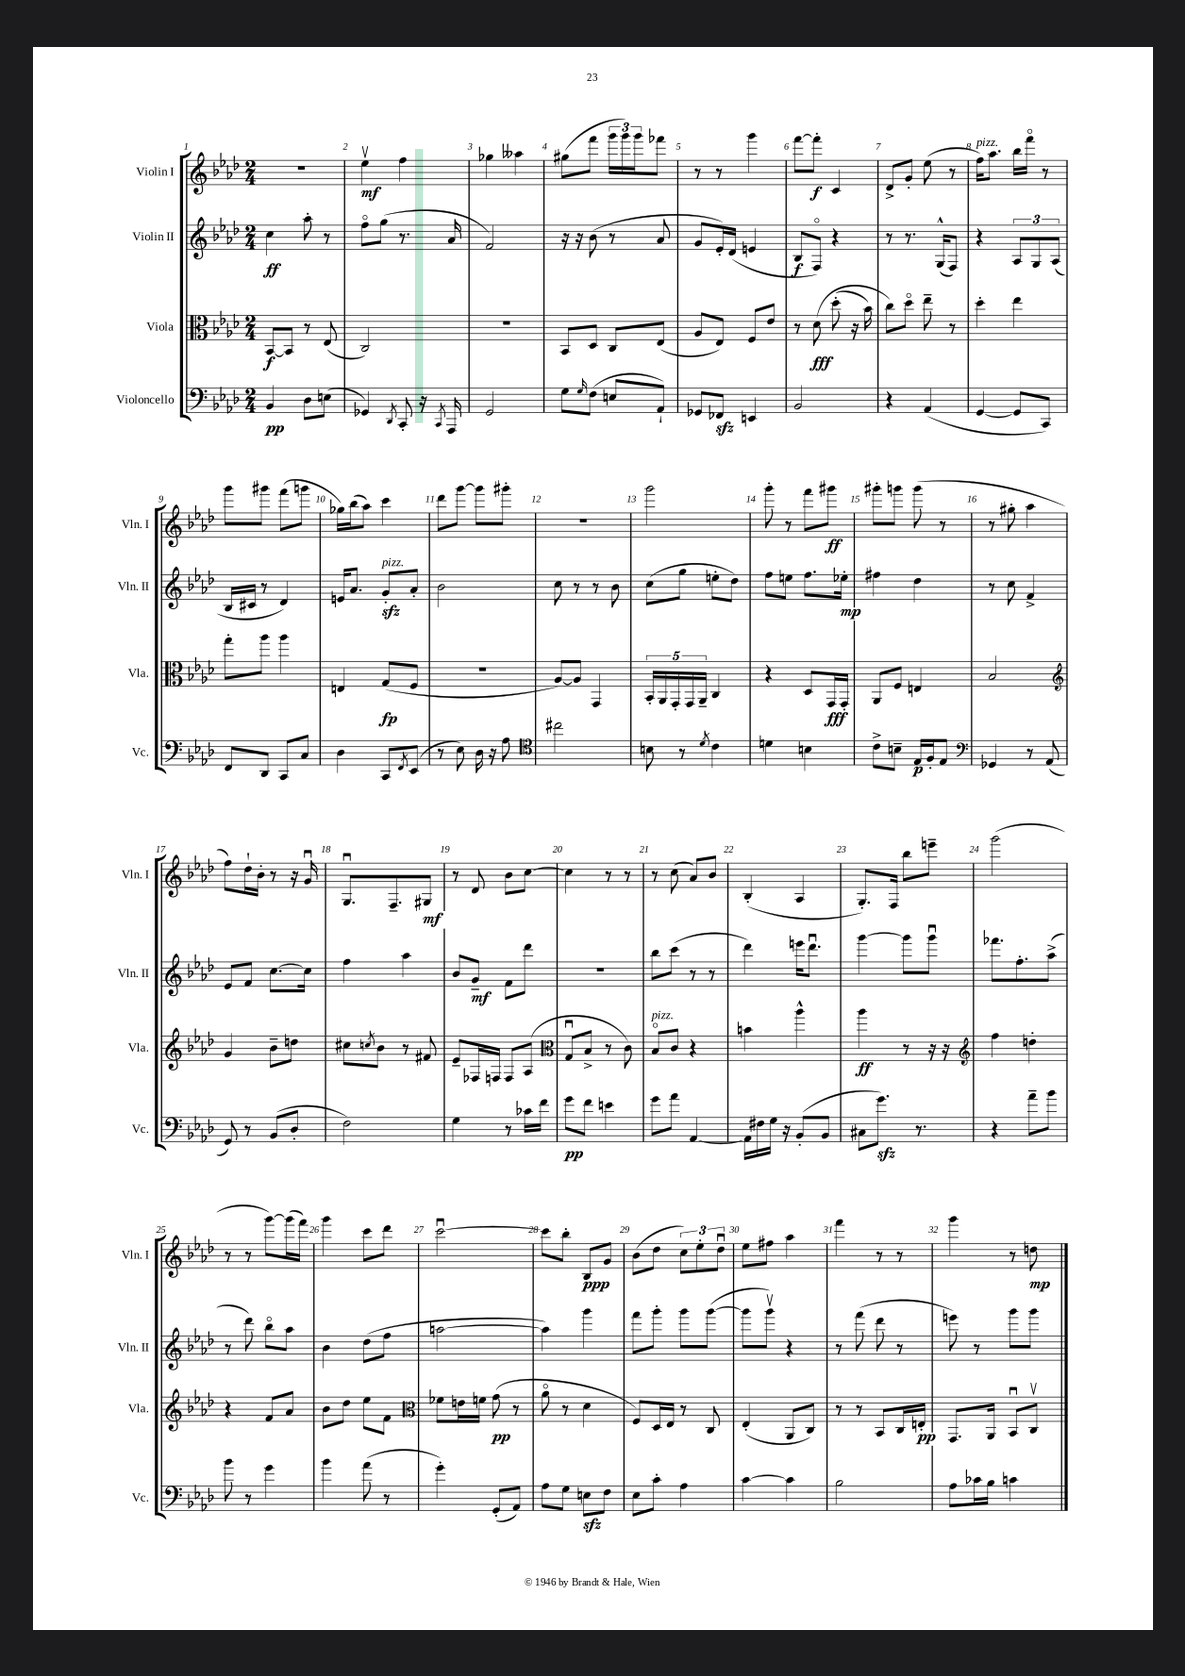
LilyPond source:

<<
\new StaffGroup <<
\new Staff = "s0" \with { instrumentName = "Violin I" shortInstrumentName = "Vln. I" } {
    \clef treble \key aes \major \numericTimeSignature \time 2/4
    R2 |
    ees''4\upbow\mf f''4 |
    ges''4 aeses''4 |
    gis''8( f'''8 \tuplet 3/2 { g'''16 g'''16) g'''16 } fes'''8 |
    r8 r8 g'''4 |
    f'''8~ f'''8-.\f c'4 |
    des'8-> g'8-. ees''8( r8 |
    f''16^\markup { \italic "pizz." }) aes''8. bes''16 f'''16\flageolet r8 |
    g'''8 gis'''8 f'''8( g'''8 |
    ges''16) bes''16( aes''8) c'''4 |
    des'''8 g'''8~ g'''8 gis'''8-. |
    r2 |
    g'''2 |
    g'''8-. r8 f'''8 gis'''8\ff |
    gis'''8-. g'''8 g'''8( r8 |
    r8 gis''8-. aes''4 |
    f''8) des''16-! bes'16-. r8 r16 g'16\downbow |
    g8.\downbow f8.-- gis8\mf |
    r8 des'8 bes'8 c''8~ |
    c''4 r8 r8 |
    r8 c''8( aes'8) bes'8 |
    bes4-.( aes4 |
    g8.-.) f16 bes''8 e'''8-- |
    g'''2( |
    r8 r8 g'''8~) g'''16( f'''16) |
    g'''4 c'''8 des'''8 |
    c'''2~\downbow |
    c'''8 bes''8-. bes8\ppp g'8 |
    bes'8( des''8 \tuplet 3/2 { c''8) ees''8-. des''8\downbow } |
    ees''8 fis''8 aes''4 |
    f'''4 r8 r8 |
    g'''4 r8 d''8\mp \bar "|." |
}
\new Staff = "s1" \with { instrumentName = "Violin II" shortInstrumentName = "Vln. II" } {
    \clef treble \key aes \major \numericTimeSignature \time 2/4
    c''4\ff aes''8-. r8 |
    f''8\flageolet g''8( r8. aes'16 |
    f'2) |
    r16 r16 bes'8( r8 aes'8 |
    g'8 ees'16-.) des'16( e'4 |
    bes8\f f8\flageolet) r4 |
    r8 r8. g16-^( f8) |
    r4 \tuplet 3/2 { aes8 g8 aes8( } |
    bes16 cis'16 r8 des'4) |
    e'16 aes'8. g'8-.\sfz^\markup { \italic "pizz." } aes'8-. |
    bes'2 |
    c''8 r8 r8 bes'8 |
    c''8( g''8 e''8-. des''8) |
    f''8 e''8 f''8. ees''16-.\mp |
    fis''4 des''4 |
    r8 c''8 f'4-> |
    ees'8 f'8 c''8.~ c''16 |
    f''4 aes''4 |
    bes'8 g'8--\mf f'8 des'''8 |
    r2 |
    bes''8 c'''8( r8 r8 |
    des'''4) e'''16 des'''8.\downbow |
    g'''4~ g'''8 g'''8\downbow |
    fes'''8. f''8.-. aes''8->( |
    r8 des'''8) bes''8\flageolet aes''8 |
    bes'4 des''8( f''8 |
    a''2~ |
    a''4) g'''4 |
    f'''8 g'''8-. g'''8 g'''8~( |
    g'''8 g'''8\upbow) r4 |
    r8 f'''8( des'''8 r8 |
    e'''8) r8 g'''8 g'''8 \bar "|." |
}
\new Staff = "s2" \with { instrumentName = "Viola" shortInstrumentName = "Vla." } {
    \clef alto \key aes \major \numericTimeSignature \time 2/4
    bes,8~\f bes,8 r8 ees8( |
    c2) |
    r2 |
    bes,8 des8 c8 ees8( |
    aes8 ees8) f8 ees'8 |
    r8 des'8\fff\( des''8-.( r16 bes'16) |
    c''8\) des''8\flageolet ees''8-- r8 |
    des''4-. ees''4 |
    g''8-. aes''8 aes''4 |
    e4 g8\fp( f8 |
    r2 |
    aes8~) aes8 g,4 |
    \tuplet 5/4 { bes,16-. aes,16 g,16-. g,16 aes,16-- } c4 |
    r4 des8 g,16\fff g,16-. |
    aes,8 f8 e4 |
    bes2 |
    \clef treble g'4 bes'8-- d''8 |
    cis''8 \acciaccatura { c''8 } bes'8 r8 fis'8 |
    ees'8-- fes16 f16 f8 aes8( |
    \clef alto g8\downbow bes8-> r8 c'8) |
    bes8\flageolet^\markup { \italic "pizz." } c'8 r4 |
    b'4 aes''4-^ |
    aes''4\ff r8 r16 r16 |
    \clef treble f''4 d''4-. |
    r4 f'8 aes'8 |
    bes'8 des''8 ees''8 f'8 |
    \clef alto fes'8 e'16 f'16 g'8\pp( r8 |
    aes'8\flageolet r8 des'4 |
    f8) des16 ees16 r8 c8 |
    ees4-.( aes,8 c8) |
    r8 r8 bes,8 c16 e16-.\pp |
    g,8. aes,16 bes,8\downbow c8\upbow \bar "|." |
}
\new Staff = "s3" \with { instrumentName = "Violoncello" shortInstrumentName = "Vc." } {
    \clef bass \key aes \major \numericTimeSignature \time 2/4
    bes,4\pp des8 e8( |
    ges,4) \acciaccatura { des,8 } c,8-. r16 \acciaccatura { c,8 } aes,,16 |
    g,2 |
    g8 \grace { g16 } f8( e8 aes,8-!) |
    ges,8 fes,8\sfz e,4 |
    bes,2 |
    r4 aes,4( |
    g,4~ g,8 c,8) |
    f,8 des,8 c,8 c8 |
    des4 c,8 \acciaccatura { f,8 } ees,8( |
    r8 ees8) des16 r16 aes8 |
    \clef tenor cis''2 |
    b8 r8 \acciaccatura { des'8 } c'4 |
    d'4 b4 |
    c'8-> b8-- ees16\p f16-. ees8 |
    \clef bass ges,4 r8 aes,8( |
    g,8) r8 bes,8( des8-. |
    f2) |
    g4 r8 ces'16 f'16 |
    g'8\pp f'8 e'4 |
    g'8 aes'8 aes,4~ |
    aes,16 fis16 g16 r16 bes,8-.( bes,8 |
    cis8 g'8.\sfz) r8. |
    r4 aes'8-- bes'8 |
    bes'8 r8 g'4 |
    bes'4 aes'8( r8 |
    g'4-.) g,8-.( aes,8) |
    aes8 g8 e8\sfz f8 |
    ees8 c'8-. aes4 |
    c'4~ c'4 |
    bes2 |
    aes8 ces'16 bes16 c'4 \bar "|." |
}
>>
>>
\layout { \context { \Score \override BarNumber.break-visibility = ##(#f #t #t) barNumberVisibility = #all-bar-numbers-visible } }
